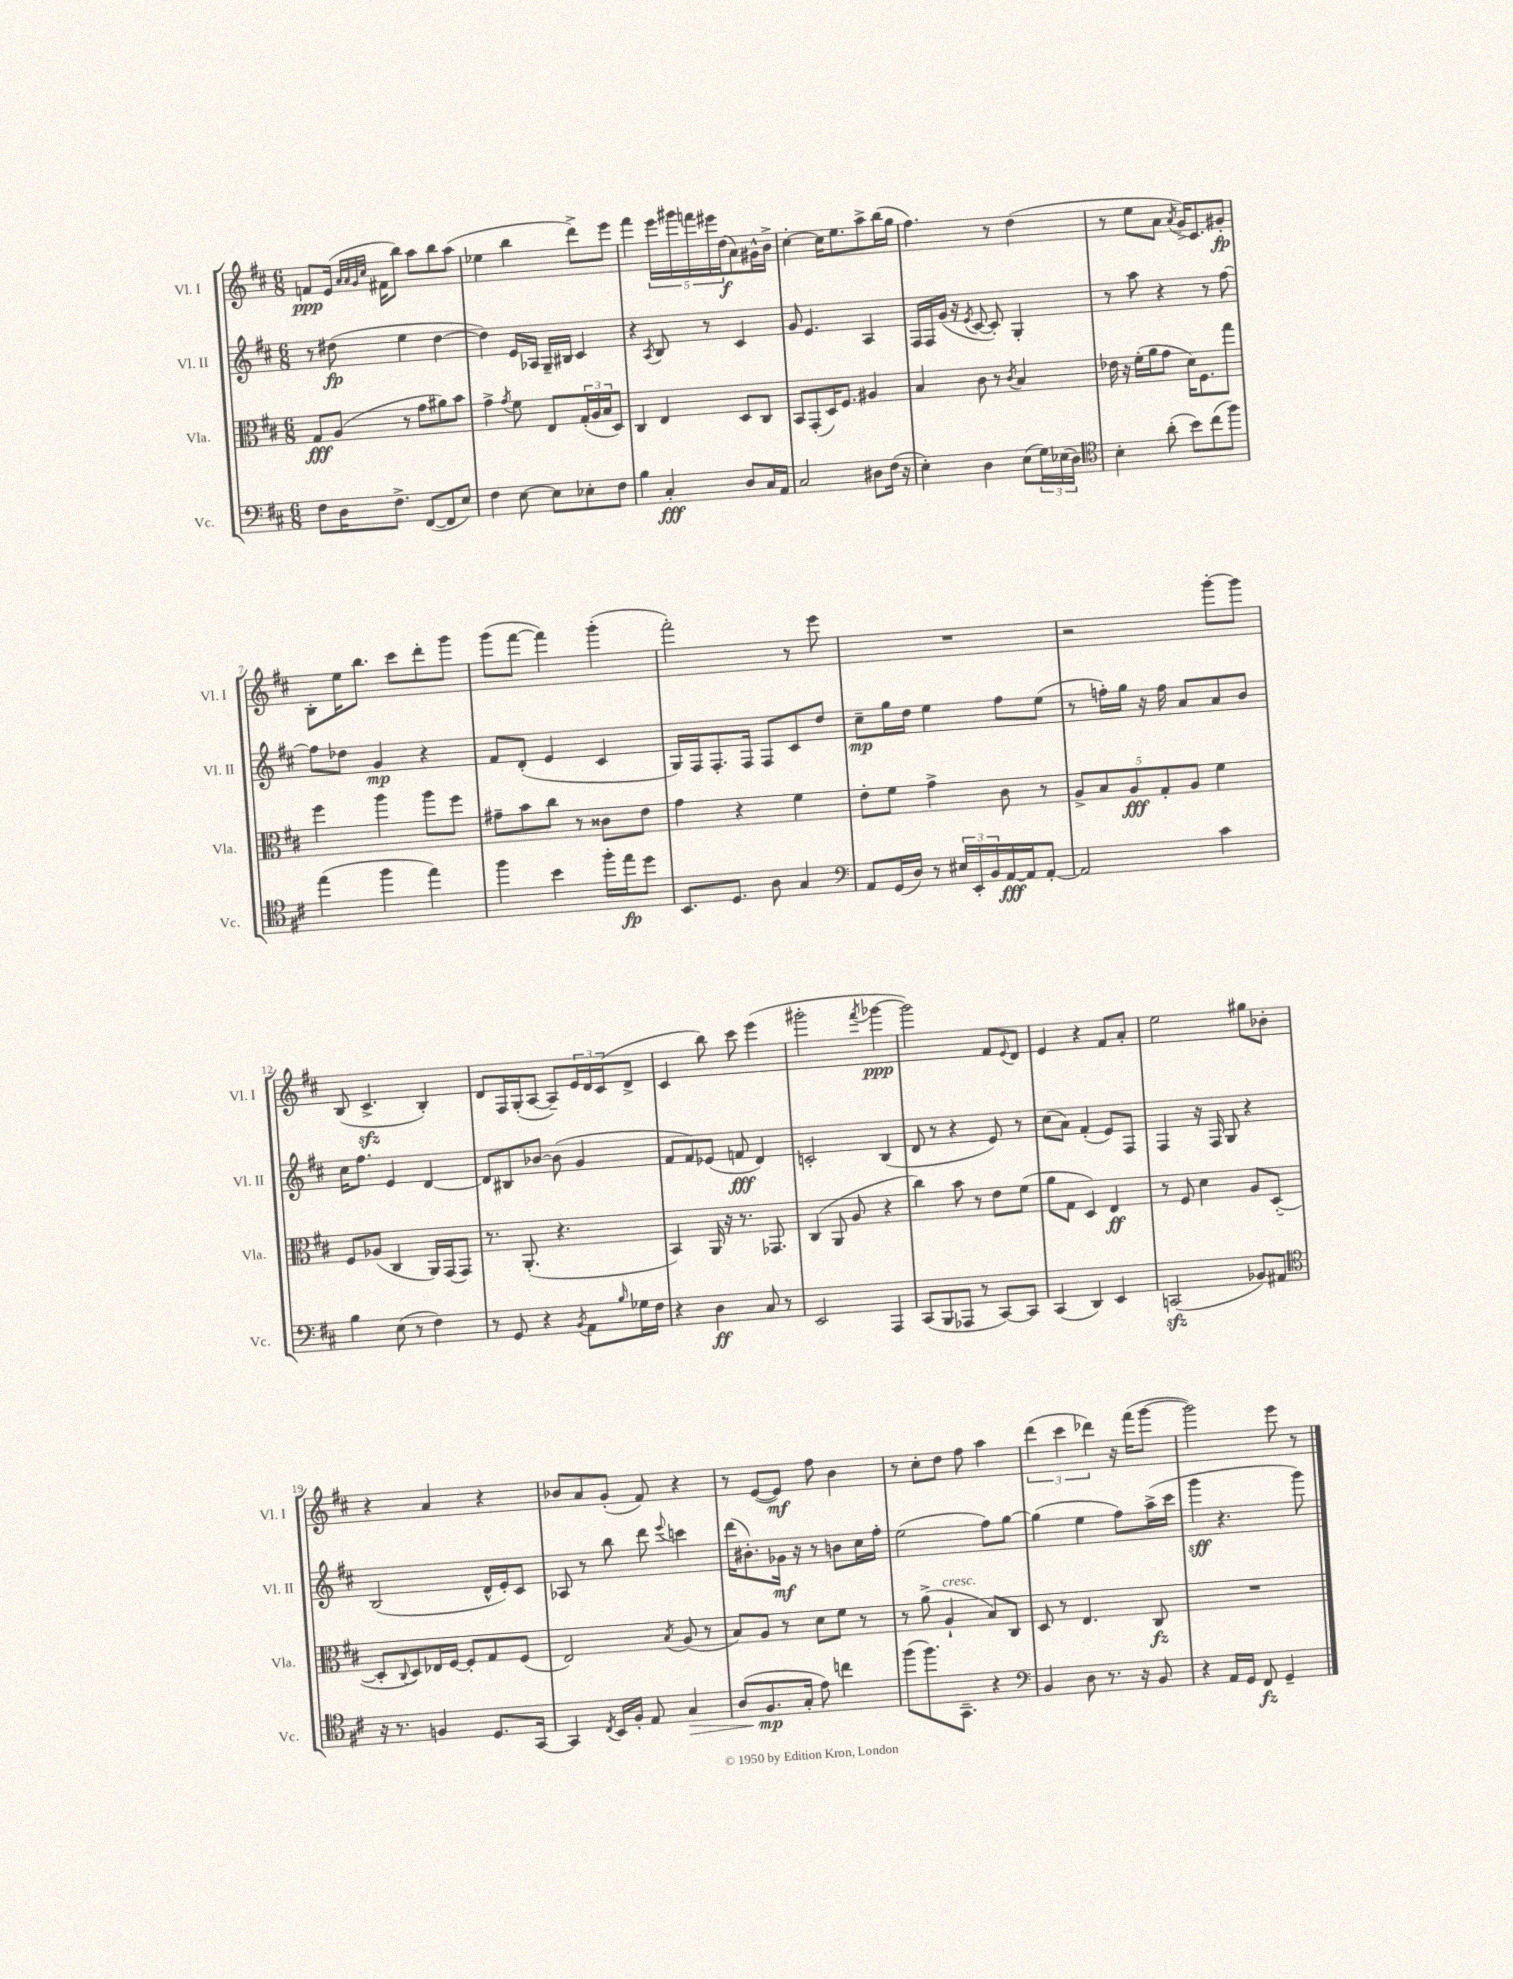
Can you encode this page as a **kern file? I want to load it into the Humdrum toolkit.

**kern	**kern	**kern	**kern
*staff4	*staff3	*staff2	*staff1
*clefF4	*clefC3	*clefG2	*clefG2
*k[f#c#]	*k[f#c#]	*k[f#c#]	*k[f#c#]
*M6/8	*M6/8	*M6/8	*M6/8
8F#	8G	8r	8f
16D	(8A	(8dd#	(16e
.	.	.	32qqa
.	.	.	32qqa
.	.	.	32qqg
.	.	.	32qqcc#
8.F#^	.	.	16f#
.	8r	4ee	8bb)
([8FF#	8g	.	8aa
8FF#]	8a#)	[4dd#	8bb
8E)	8b	.	(8aa
=	=	=	=
4F#	4g^	4dd#])	4ee-
.	8qg	.	.
[8E	8f#	16e	4bb
.	.	16A-	.
8E]	8E	16G~	.
.	.	16B#	.
8E-'	(24G'	4c#	8ddd^)
.	24A	.	.
.	24B	.	.
8F#	8D)	.	8eee
=	=	=	=
4B	4C#	4r	4fff#
.	.	8qA	.
4C#'	4E	8B	20eee
.	.	.	20ggg#
.	.	.	20fff
.	.	8r	.
.	.	.	20eee#
.	.	.	(20dd
8D	8D	4c#	8a)
16C#	8C#	.	16g#^^
16AA	.	.	16b^
=	=	=	=
2C#	8BB	8g	[4cc#'
.	(8GG'	4.e	.
.	16D)	.	16cc#]
.	8.F#	.	8.ee
8D#	4A#	4A	8aa^
(16F#	.	.	(16bb
16r	.	.	16gg
=	=	=	=
4E')	4B	16F#	4.ff#)
.	.	16F#	.
.	.	(16g	.
.	.	16r	.
.	.	8qe	.
4D	8c#	[8c#	.
.	8r	8c#'])	8r
.	8qc#	.	.
(8E	4B	4G'	(4dd
24G)	.	.	.
(24E-	.	.	.
24D)	.	.	.
=	=	=	=
*clefC4	*	*	*
4B'	16e-	8r	8r
.	16r	.	.
.	(16f#'	8aa	8ee
.	16a	.	.
(8a'	8g	4r	8a
.	.	.	8qa
8b)	16d)	.	16g^)
.	8.F#	.	8.c#
(8cc#	.	8r	.
8ff#)	8gg	[8ff#	8g#'
=	=	=	=
(4ee	4ff#	8ff#]	8B'
.	.	8dd-	16ee
.	.	.	8.bb
4ff#	4aa	4g	.
.	.	.	8ccc#
4ee)	8aa	4r	8ddd'
.	8ff#	.	8ggg
=	=	=	=
4ff#	8g#~	8f#	(8ggg
.	8b	(8d'	[8fff#
4b	8cc#	4e	4fff#])
.	8r	.	.
16ff#'	8c##	4c#	(4ggg'
16ee	.	.	.
8dd	8e	.	.
=	=	=	=
8.BB	4g	16G)	2fff#')
.	.	16F#	.
.	.	8.F#'	.
8.D	.	.	.
.	4r	.	.
.	.	16F#	.
8A	.	8F#	.
4G	4f#	8c#	8r
.	.	8dd	8eee
=	=	=	=
*clefF4	*	*	*
8AA	8e'	8cc#~	2.r
(16GG	8f#	16gg	.
16D)	.	16dd	.
8r	4g^	4ee	.
24E#	.	.	.
24EE'	.	.	.
24BB	.	.	.
[16AA	8c#	8ff#	.
16AA]	.	.	.
[8AA'	8r	(8ee	.
=	=	=	=
2AA]	10A^	8r	2r
.	10B	.	.
.	.	16ff')	.
.	.	16gg	.
.	10A	.	.
.	.	16r	.
.	10G'	.	.
.	.	16ff	.
.	.	8a	.
.	10A	.	.
4c#	4f#	8a	[8ggg'
.	.	8b	8ggg]
=	=	=	=
4B	8F#	16cc#	(8B
.	.	8.ff#	.
.	(8A-	.	4.c#^
(8E	4C#	4e	.
8r	.	.	.
4F#)	16AA)	[4d	4B')
.	(16GG	.	.
.	8GG)	.	.
=	=	=	=
8r	8.r	8d]	8d
8GG	.	8B#	16F#
.	(8.AA'	.	(16G'
4r	.	[8b-	[8A
.	4.r	(8b-]	8A~])
8qBB	.	.	.
8AA	.	4g	24e
.	.	.	24d
.	.	.	(24c#
16qqB	.	.	.
16G-	.	.	8d^
16F#	.	.	.
=	=	=	=
4r	4BB)	8f#	4c#
.	.	8f#)	.
4D	16AA	(8e-	8bb)
.	16r	.	.
.	8.r	8f	8ccc#
8C#	.	4d)	(4eee
.	8.GG-	.	.
8r	.	.	.
=	=	=	=
2EE	(4C#	2c'	2ggg#'
.	8AA	.	.
.	8A	.	.
.	.	.	8qfff#
4AAA	4r	(4B	[4ggg-
=	=	=	=
(8CC#	4cc#)	8d	2ggg-])
8BBB	.	8r	.
8AAA-	8b	4r	.
8r	8r	.	.
[8CC#)	8e	8e)	8f#
.	.	.	8qqe
8CC#]	(8f#	8r	8d
=	=	=	=
(4CC#	8a	(8cc#	4e
.	8G	8a)	.
4DD)	4D)	(4f#'	4r
4EE	4E	8e)	8f#
.	.	8F#	8a'
=	=	=	=
(2CC	8r	4F#	2ee
.	8F#	.	.
.	4d	16r	.
.	.	16F#	.
.	.	8G	.
8BB-)	8A	4r	8gg#
8AA#	([8D'	.	8b-'
=	=	=	=
*clefC4	*	*	*
16r	8D']	(2B	4r
8.r	.	.	.
.	8qqC#	.	.
.	8D)	.	.
4F	16E-	.	4a
.	[16F#	.	.
.	8F#']	.	.
8.D	8G	16d^^	4r
.	.	16e')	.
.	(8F#	8c#	.
[16GG	.	.	.
=	=	=	=
4GG]	2E)	8A-	8b-
.	.	8r	8a
8qC#	.	.	.
16BB	.	8bb	(8g'
16F#'	.	.	.
8E	.	8ddd	8f#)
.	8qB	8qqeee	.
4G	(8A	4ccc	4r
.	8r	.	.
=	=	=	=
(8A	8B)	(16ddd	8r
.	.	8.b#')	.
8.F#	8A	.	([8e
.	8r	16g-	8e])
16G'	.	16r	.
8e)	8d	8r	8ff#
4cc	8f#	8b	4b
.	8r	16cc#	.
.	.	16ff#'	.
=	=	=	=
(8ff#	8r	(2ee	8r
8.ff#)	(8a^	.	8cc#'
.	4A`	.	8dd
8.GG~	.	.	.
.	.	.	8ff#
4r	8B)	8ff#)	4aa
.	8C#	[8gg	.
=	=	=	=
*clefF4	*	*	*
4BB	8D	(4gg]	(6ddd
.	8r	.	.
.	.	.	6ccc#
8D	4.E	4ee	.
.	.	.	6ddd-)
8.r	.	.	.
.	.	8ff#)	16r
16r	.	.	(16fff#
8BB	8C#	(16aa^	[8ggg
.	.	16ccc#	.
=	=	=	=
4r	2.r	4ggg	2ggg])
16AA	.	4.r	.
16GG	.	.	.
8FF#	.	.	.
4GG~	.	.	8eee
.	.	8ggg)	8r
==	==	==	==
*-	*-	*-	*-
